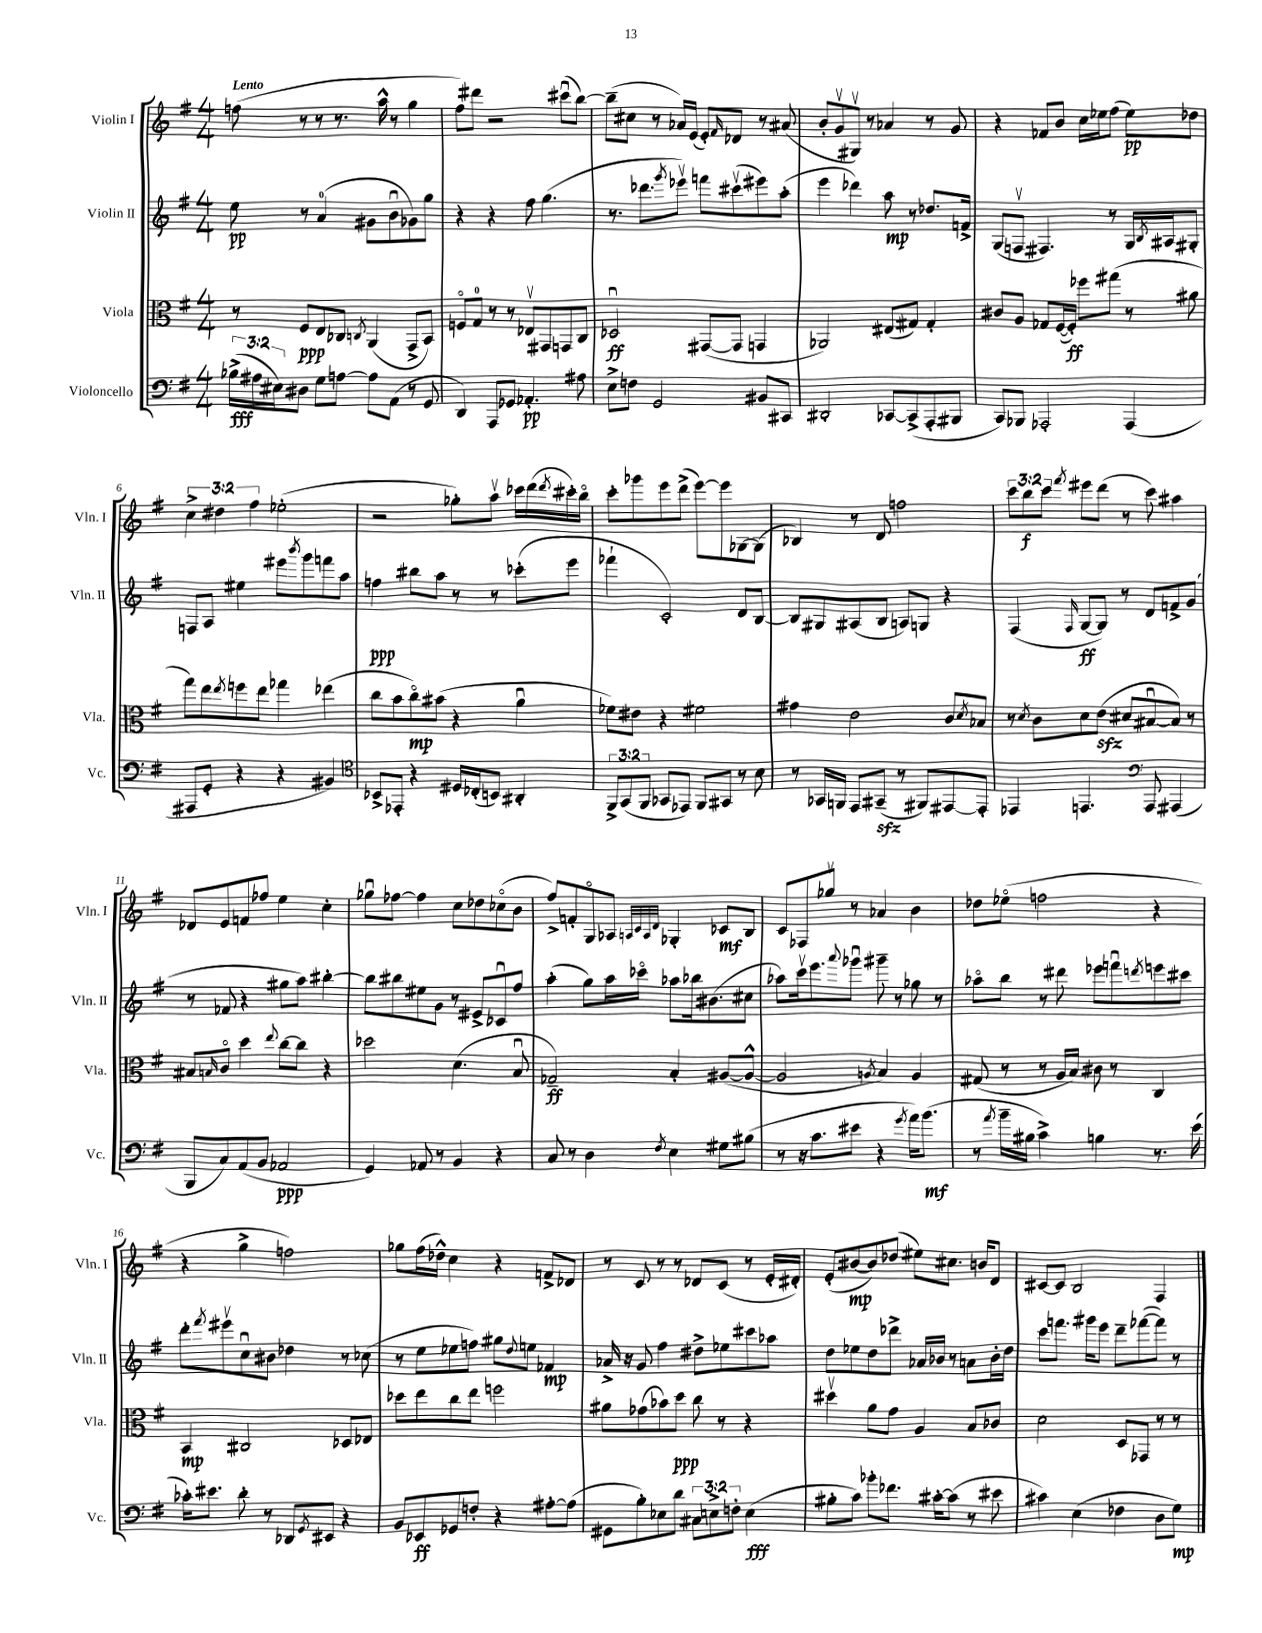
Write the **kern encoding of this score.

**kern	**kern	**kern	**kern
*staff4	*staff3	*staff2	*staff1
*clefF4	*clefC3	*clefG2	*clefG2
*k[f#]	*k[f#]	*k[f#]	*k[f#]
*M4/4	*M4/4	*M4/4	*M4/4
(24B-^\LL	8r	8ee\	(8ff\
24A#\	.	.	.
24E#\J)	.	.	.
8D#\J	8F#/L	8r	8r
8G\L	8E/	(4a/	8r
[8A\J	8C-/J	.	8.r
.	8qC/	.	.
8A\]L	(4AA/	8g#\L	.
.	.	.	16aa^^\
(8AA\J	.	8bu\	8r
8r	8GG^/L	8g-\)	4gg\
8GG/	8BB/J)	8gg\J	.
=	=	=	=
4DD/)	8Fo/L	4r	8ff#\L)
.	8G/J	.	8ddd#\J
8AAA/L	8r	4r	2r
8GG-/J	8r	.	.
4.AA-'/	8E-v/L	8ff#\	.
.	8GG#/	(4.gg\	.
.	8GG/	.	(8ccc#u\L
8A#\	8C/J	.	[8bb\J)
=	=	=	=
8E^\L	2D-u/	8.r	(8bb~\]L
8F\J	.	.	8cc#\J
.	.	8.ddd-\L	.
2GG/	.	.	8r
.	.	8qggg/	.
.	.	8eee-v\J)	16a-/LL)
.	.	.	(16e/JJ
.	([8GG#/L	8fff\L	8e'/L)
.	.	.	16qqf#/
.	8GG#/]J	(8ccc#v\	8d-/J
8BB#/L	4GG/	8eee#\)	8r
8CC#/J	.	(8aa'\J	(8a#/
=	=	=	=
2DD#'/	2AA-/)	4eee\	8b'/L
.	.	.	8gv/
.	.	4ddd-\)	8G#v/J)
.	.	.	8r
[8CC-/L	(8E#/L	8aa\	4a-/
(8CC-^/]	8G#/J)	8r	.
8AAA'/	4G#'/	8.dd-/L	8r
8BBB#/J	.	.	8g/
.	.	16f^/Jk	.
=	=	=	=
8CC/L)	8c#/L	(8G/L	4r
8BBB-/J	8A/J	8Fv/J	.
2AAA-'/	8G-/L	4.F#/)	8f-/L
.	([16F#/L	.	8b/J
.	16F#'/]JJ)	.	.
.	8ff-\L	.	16cc\LL
.	.	.	16ee-\J
.	(8gg#\J	8r	(8ff#\J
(4AAA-/	8r	16G/LL	8ee-\L)
.	.	8qB/	.
.	.	16A#/J	.
.	8a#\	8G#'/J	8dd-\J
=	=	=	=
8AAA#/L	8gg\L)	8F/L	6cc^\
8GG'/J	8ee\	8A/J	.
.	.	.	6dd#\
.	8qee/	.	.
4r	8ff\	4ee#\	.
.	.	.	6ff#\
.	8ee\J	.	.
4r	4gg-\	8eee#\L	(2ee-'\
.	.	8qbbb/	.
.	.	8ggg\	.
4BB#/)	(4ee-\	8fff\	.
.	.	8aa\J	.
=	=	=	=
*clefC4	*	*	*
8BB-^/L	8cc\L	4ff\	2r
8EE-'/J	8b\	.	.
4r	8cco\)	8bb#\L	.
.	(8b#\J	8aa\J	.
16D#/LL	4r	8r	8gg-'\L)
(16C-'/J	.	.	.
8BB/J)	.	8r	8aav\J
4AA#'/	4au\	(8ccc-'\L	16ccc-\LL
.	.	.	(16ddd\
.	.	.	8qddd/
.	.	8eee\J	16ccc#'\)
.	.	.	16bbo\JJ
=	=	=	=
12FF#^/L	8f-\L)	4fff-`\	8ccc'\L
(12GG/	.	.	.
.	8e#\J	.	8ggg-\
12FF#/J	.	.	.
8GG-/L	4r	2c'/)	8eee\
8EE-/J)	.	.	(8ddd^\J
8FF#/L	2f#\	.	[8eee\L)
8GG#/J	.	.	8eee\]
8r	.	8d/L	[8G-\
8B\	.	[8B/J	(8G-\]J
=	=	=	=
8r	4g#\	8B/]L	4B-/)
16GG-/LL	.	8G#/	.
16FF/JJ	.	.	.
8EE/L	2e\	(8A#/	8r
(8GG#~/J	.	8B/J	8d/
8r	.	8A/L)	2ff\
8FF#/L)	.	8G/J	.
[8EE#/	8c/L	4r	.
.	8qd/	.	.
8EE#'/]J	8B-/J	.	.
=	=	=	=
4EE-/	8r	(4F#/	12ccc\L
.	.	.	12bb\
.	8qd/	.	.
.	8c\L	.	.
.	.	.	12ccc\J
.	.	16qqF#/	8qfff#/
4.EE/	8d\	[8G/L	8eee#\L
.	(8e\J	8G/]J)	(8ddd\J
.	8d#/L	8r	8r
*clefF4	*	*	*
8AAA/	[8B#u/	8d/L	8ccc\)
(4AAA#/	8B#/]J)	8f^/	4aa#\
.	8r	(8g/J	.
=	=	=	=
8BBB/L	8B#/L	8r	8d-/L
.	16qqB/	.	.
8C/)	8co/J	8f-/	8e/
(8AA/	4dd\	4r	8f/
8BB/J	.	.	8ff-/J
.	8qqee/	.	.
2AA-/	[8cc\L	8gg#\L	4ee\
.	8cc\]J	8aa\J)	.
.	4r	[4bb#'\	4cc'\
=	=	=	=
4GG/)	2dd-\	8bb#\]L	8gg-u\L
.	.	8bb#\	[8ff-\J
8AA-/	.	8ee#\	4ff-\]
8r	.	8g\J	.
4BB/	(4.d\	8r	8cc\L
.	.	8e#^/L	8dd-\
4r	.	8c-u/	(8cc-o\
.	8Bu/	8ff#/J	8b\J
=	=	=	=
8C/	2G-~/)	(4aa'\	8ff#^/L)
8r	.	.	8f'/
4D\	.	8gg\L)	8Go/
.	.	16aa\L	8A-/J
.	.	16ccc-o\JJ	.
.	.	.	32qqA/LLL
.	.	.	32qqc/
.	.	.	32qqA/
8qF#/	.	.	32qqd/JJJ
4E\	4B'/	8aa-\L	4G-'/
.	.	16bb-\k	.
.	.	(8.b#\	.
8G#\L	([8A#/L	.	8c-/L
(8B#\J	8A#^^/_J	8cc#\J	8B/J
=	=	=	=
8r	2A#/]	8aa-\L)	8c/L
16r	.	16cccv\k	8F-/
8.c\L	.	8.eee\	.
.	.	.	8gg-v/J
.	.	8qqaaa/	.
8e#\J	.	8ggg-u\J	8r
.	8qA/	.	.
4r	4B/)	8ggg#~\	4a-/
.	.	8r	.
8qg/	.	.	.
16a\LK)	4A/	8gg-\	4b\
(8.b\J	.	.	.
.	.	8r	.
=	=	=	=
8r	(8G#/	8aa-o\L	8dd-\L
8qa/	.	.	.
16b~\LL	8r	8bb\J	(8ee-o\J
16B#\JJ	.	.	.
4c^\)	8r	8r	2ff\
.	16A/LL	8ddd#\	.
.	16B/JJ)	.	.
4B\	8c#\	8eee-\L	.
.	8r	8fffu\	.
.	.	8qddd/	.
8.r	4C/	8eee\	4r
.	.	8ccc#\J	.
(16e\	.	.	.
=	=	=	=
16c-'\LK)	4BB/	8ddd'\L	4r
8.e#\J	.	.	.
.	.	8qfff#/	.
.	.	8eee#v\	.
8d'\	2C#/	8ccu\	4gg^\
8r	.	8b#\J	.
8DD-/L	.	4dd-\	2ff\)
8qGG/	.	.	.
8EE#/J	.	.	.
4r	8D-/L	8r	.
.	8E-/J	(8cc-\	.
=	=	=	=
8BB/L	8dd-\L	8r	8gg-\L
8EE-/	8ee\	8ee\L	(16ff#\L
.	.	.	16dd-^^\JJ)
8GG-/	8cc\	8ee-\	4cc\
8F'/J	8ee\J	8ff\J)	.
4r	2ff\	8gg#\L	4r
.	.	8qqdd/	.
.	.	8ee\J	.
[8A#'\L	.	4f-/	8f^/L
(8A#\]J	.	.	8d-/J
=	=	=	=
8GG#\L	8a#\L	16a-^/	8r
.	.	16r	.
8B'\)	(8g-\	8g/	8c/
8E-\	8b-\)	4ff#\	8r
8d\J	8dd\J	.	8r
12C#\L	8cc\	8dd#^\L	8d-/L
12E^\	.	.	.
.	8r	8ee-\	(8c/J
12F'\J	.	.	.
(4E\	4r	8ccc#\	8r
.	.	8aa-\J	16e'/LL
.	.	.	16d#'/JJ)
=	=	=	=
8B#'\L	4dd#v\	8dd\L	(8e'/L
8c\J)	.	8ee-\	[8b#/
8b-'\L	8a\L	8dd\	8b#/])
8.f-\J	8g\J	8ddd-^\J	(8dd-/J
.	4A/	16a-/LL	8ee#\L)
[16c#'\LK	.	16b-/JJ	.
(8c#\]J	.	8r	8.cc#\J
8r	8B/L	8a\L	.
.	.	.	16b/LK
8e#\	8c-/J	16b-'\L	8d/J
.	.	16dd\JJ	.
=	=	=	=
4c#\)	2d\	8ccc\L	[8c#/L
.	.	8.fff\J	8c#/]J
(4E\	.	.	2B/
.	.	16ggg#\LK	.
.	.	8eee\J	.
4F-\	8D/L	8ddd~\L	.
.	8GG-/J	([8fff-\	.
8D\L	8r	8fff-\]J)	4F#/
8G\J)	8r	8r	.
==	==	==	==
*-	*-	*-	*-
